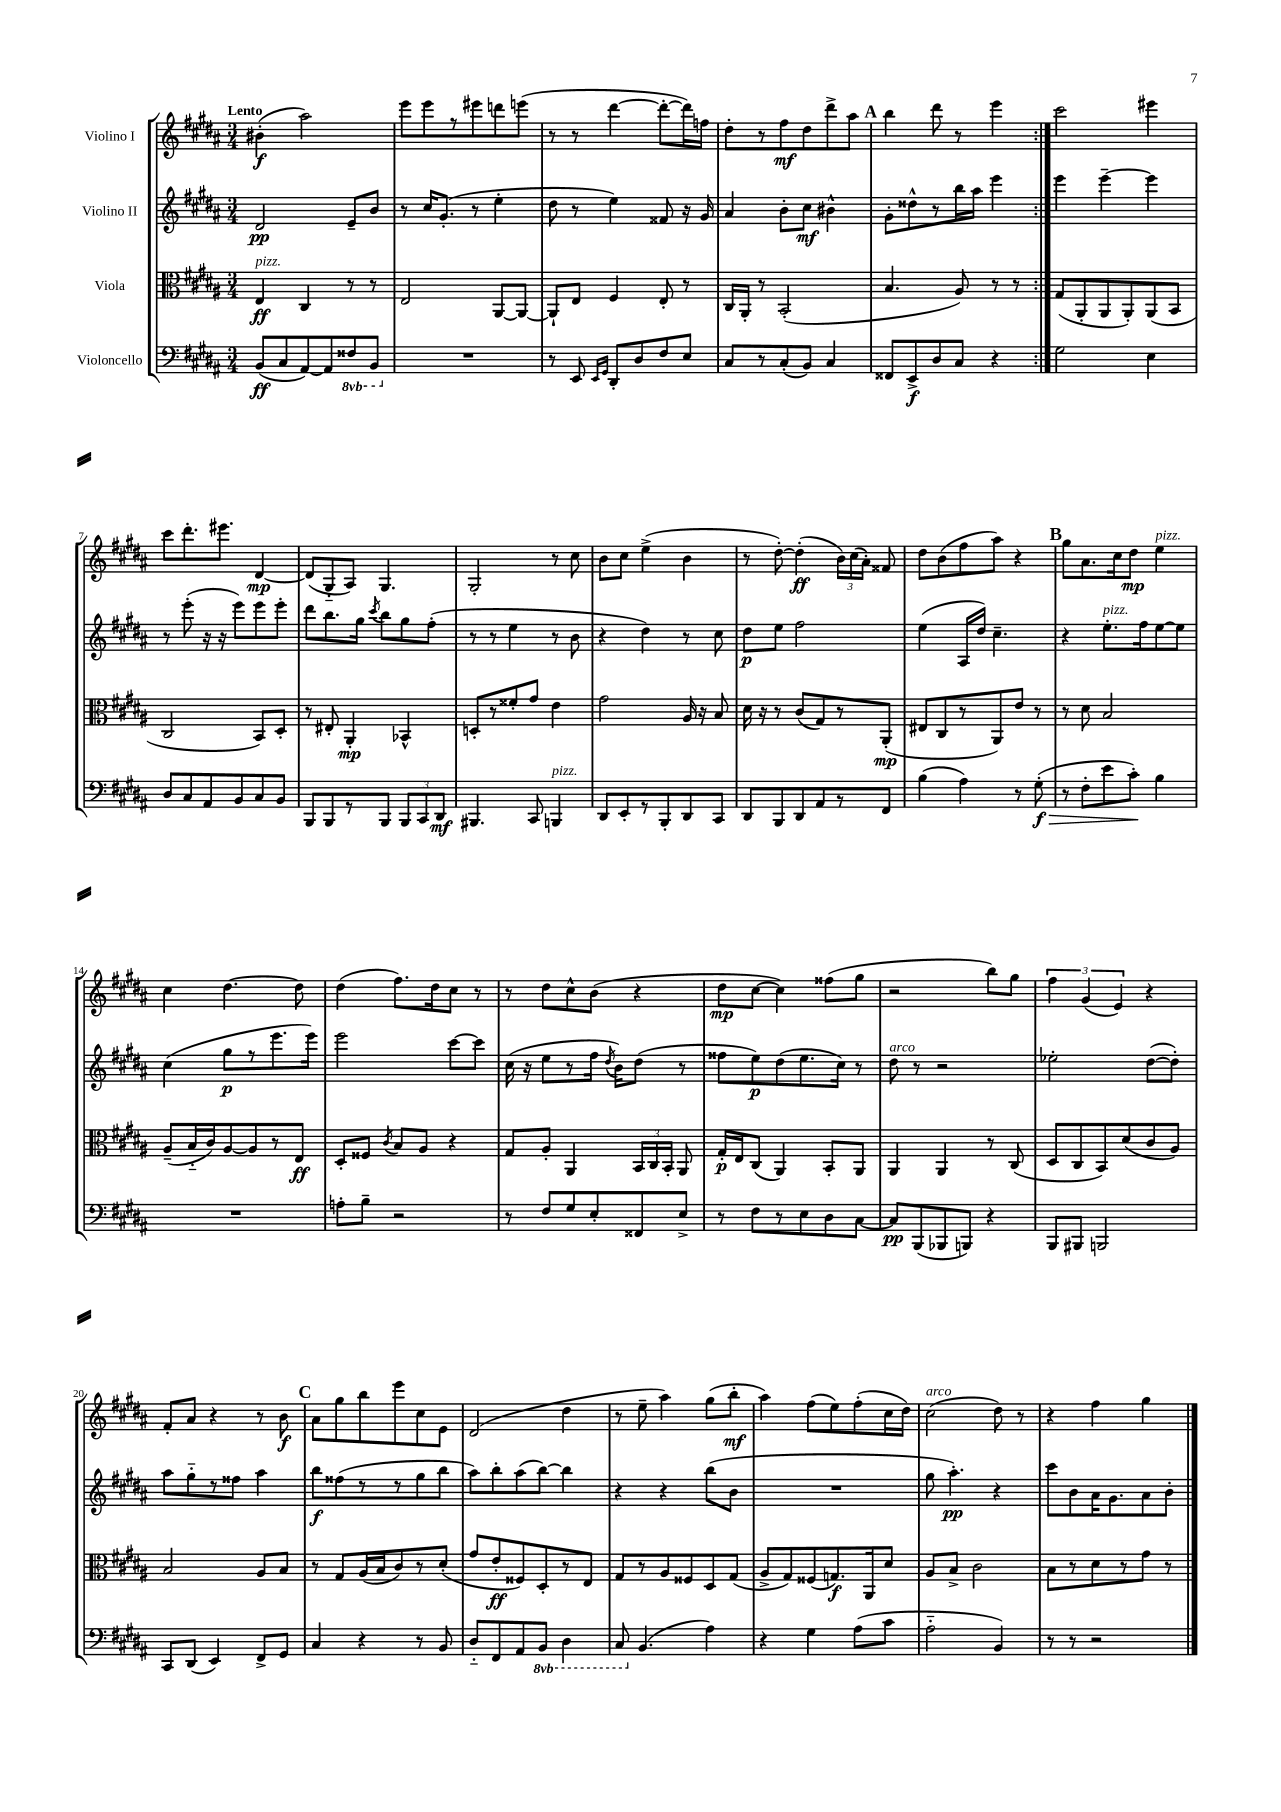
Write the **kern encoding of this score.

**kern	**kern	**kern	**kern
*staff4	*staff3	*staff2	*staff1
*clefF4	*clefC3	*clefG2	*clefG2
*k[f#c#g#d#a#]	*k[f#c#g#d#a#]	*k[f#c#g#d#a#]	*k[f#c#g#d#a#]
*M3/4	*M3/4	*M3/4	*M3/4
(8BB	4E	2d#	(4b#'
8C#	.	.	.
[8AA#)	4C#	.	2aa#)
8AA#]	.	.	.
8FF##	8r	8e~	.
8BBB	8r	8b	.
=	=	=	=
2.r	2E	8r	8eee
.	.	16cc#	8eee
.	.	(8.g#'	.
.	.	.	8r
.	.	8r	8eee#
.	[8AA#	4ee'	8ddd
.	8AA#_	.	(8eee
=	=	=	=
8r	8AA#`]	8dd#	8r
8EE	8E	8r	8r
16qqEE	.	.	.
16qqGG#	.	.	.
8DD#'	4F#	4ee)	[4ddd#
8D#	.	.	.
8F#	8E'	8f##	8ddd#'_
8E	8r	16r	16ddd#])
.	.	16g#	16ff
=	=	=	=
8C#	16C#	4a#	8dd#'
.	16AA#'	.	.
8r	8r	.	8r
(8C#'	(2BB'	8b'	8ff#
8BB)	.	8cc#	8dd#
4C#	.	4b#^^	8ddd#^
.	.	.	8aa#
=	=	=	=
8FF##	4.B	8g#'	4bb
8EE^	.	8dd##^^	.
8D#	.	8r	8ddd#
8C#	8A#)	16bb	8r
.	.	16aa#	.
4r	8r	4eee	4eee
.	8r	.	.
=:|!	=:|!	=:|!	=:|!
2G#	(8G#	4eee	2ccc#
.	8AA#'	.	.
.	8AA#	[4eee~	.
.	8AA#')	.	.
4E	(8AA#	4eee]	4eee#
.	8BB	.	.
=	=	=	=
8D#	2C#	8r	8ccc#
8C#	.	(8eee'	8.ddd#'
8AA#	.	16r	.
.	.	16r	8.eee#
8BB	.	8eee)	.
8C#	8BB)	8eee	[4d#
8BB	8D#'	8eee'	.
=	=	=	=
8BBB	8r	8ddd#	(8d#]
8BBB	8E#'	8.bb	8G#'~
8r	4AA#'	.	8A#)
.	.	16gg#	.
.	.	8qccc#	.
8BBB	.	8bb	4.G#
12BBB	4BB-^^	8gg#	.
12CC#	.	.	.
.	.	(8ff#'	.
12DD#	.	.	.
=	=	=	=
4.BBB#	8D'	8r	2G#'
.	8r	8r	.
.	8f##'	4ee	.
8CC#	8g#	.	.
4BBB	4e	8r	8r
.	.	8b	8cc#
=	=	=	=
8DD#	2g#	4r	8b
8EE'	.	.	8cc#
8r	.	4dd#)	(4ee^
8BBB'	.	.	.
8DD#	16A#	8r	4b
.	16r	.	.
8CC#	8B	8cc#	.
=	=	=	=
8DD#	16d#	8dd#	8r
.	16r	.	.
8BBB	8r	8ee	[8dd#')
8DD#	(8c#	2ff#	(4dd#']
8AA#	8G#)	.	.
8r	8r	.	24b)
.	.	.	(24cc#
.	.	.	24a#')
8FF#	(8AA#'	.	8f##
=	=	=	=
(4B	8E#	(4ee	8dd#
.	8C#	.	(8b
4A#)	8r	16A#	8ff#
.	.	16dd#)	.
.	8AA#)	4.cc#~	8aa#)
8r	8e	.	4r
(8G#'	8r	.	.
=	=	=	=
8r	8r	4r	8gg#
8F#'	8d#	.	8.a#
8e	2B	8.ee'	.
.	.	.	16cc#
8c#')	.	.	8dd#
.	.	16ff#	.
4B	.	[8ee	4ee
.	.	8ee]	.
=	=	=	=
2.r	(8A#~	(4cc#	4cc#
.	16B'~	.	.
.	16c#)	.	.
.	[8A#	8gg#	[4.dd#
.	8A#]	8r	.
.	8r	8.eee	.
.	8E	.	8dd#]
.	.	16eee)	.
=	=	=	=
8A'	8D#'	2eee	(4dd#
8B~	8F##	.	.
.	8qc#	.	.
2r	8B	.	8.ff#)
.	8A#	.	.
.	.	.	16dd#
.	4r	[8ccc#	8cc#
.	.	8ccc#]	8r
=	=	=	=
8r	8G#	(16cc#	8r
.	.	16r	.
8F#	8A#'	8ee	8dd#
8G#	4AA#	8r	8cc#^^
8E'	.	16ff#	(8b
.	.	8qdd#	.
.	.	16b)	.
8FF##	24BB	(8dd#	4r
.	24C#	.	.
.	24BB'	.	.
8E^	8AA#	8r	.
=	=	=	=
8r	16G#'	8ff##	8dd#
.	16E	.	.
8F#	(8C#	8ee)	[8cc#
8r	4AA#)	(8dd#	4cc#])
8E	.	8.ee	.
8D#	8BB'	.	(8ff##
.	.	16cc#)	.
[8C#	8AA#	8r	8gg#
=	=	=	=
8C#]	4AA#	8dd#	2r
(8BBB	.	8r	.
8BBB-	4AA#	2r	.
8BBB)	.	.	.
4r	8r	.	8bb)
.	(8C#	.	8gg#
=	=	=	=
8BBB	8D#	2ee-'	6ff#
8BBB#	8C#	.	.
.	.	.	(6g#
2BBB	8BB)	.	.
.	.	.	6e)
.	(8d#	.	.
.	8c#	([8dd#	4r
.	8A#)	8dd#'])	.
=	=	=	=
8CC#	2B	8aa#	8f#'
(8DD#	.	8gg#'~	8a#
4EE)	.	8r	4r
.	.	8ff##	.
8FF#^	8A#	4aa#	8r
8GG#	8B	.	8b
=	=	=	=
4C#	8r	8bb	8a#
.	8G#	(8ff##	8gg#
4r	(16A#	8r	8bb
.	16B	.	.
.	8c#)	8r	8eee
8r	8r	8gg#	8cc#
8BB	(8d#'	8bb	8e
=	=	=	=
8D#'~	8g#	8aa#)	(2d#
8FF#	8e'	8bb'	.
8AA#	8F##)	(8aa#	.
8BBB	8D#'	[8bb)	.
4DD#	8r	4bb]	4dd#
.	8E	.	.
=	=	=	=
8CC#	8G#	4r	8r
(4.BB	8r	.	8ee~
.	8A#	4r	4aa#)
.	8F##	.	.
4A#)	8D#	(8bb	(8gg#
.	(8G#	8b	8bb'
=	=	=	=
4r	8A#^	2.r	4aa#)
.	8G#)	.	.
4G#	(8F##	.	(8ff#
.	8.G)	.	8ee)
(8A#	.	.	(8ff#'
.	16AA#	.	.
8c#	8d#	.	16cc#
.	.	.	16dd#)
=	=	=	=
2A#'~	8A#	8gg#	(2cc#
.	8B^	4.aa#')	.
.	2c#	.	.
4BB)	.	4r	8dd#)
.	.	.	8r
=	=	=	=
8r	8B	8ccc#	4r
8r	8r	8b	.
2r	8d#	16a#	4ff#
.	.	8.g#	.
.	8r	.	.
.	8g#	8a#	4gg#
.	8r	8b'	.
==	==	==	==
*-	*-	*-	*-
